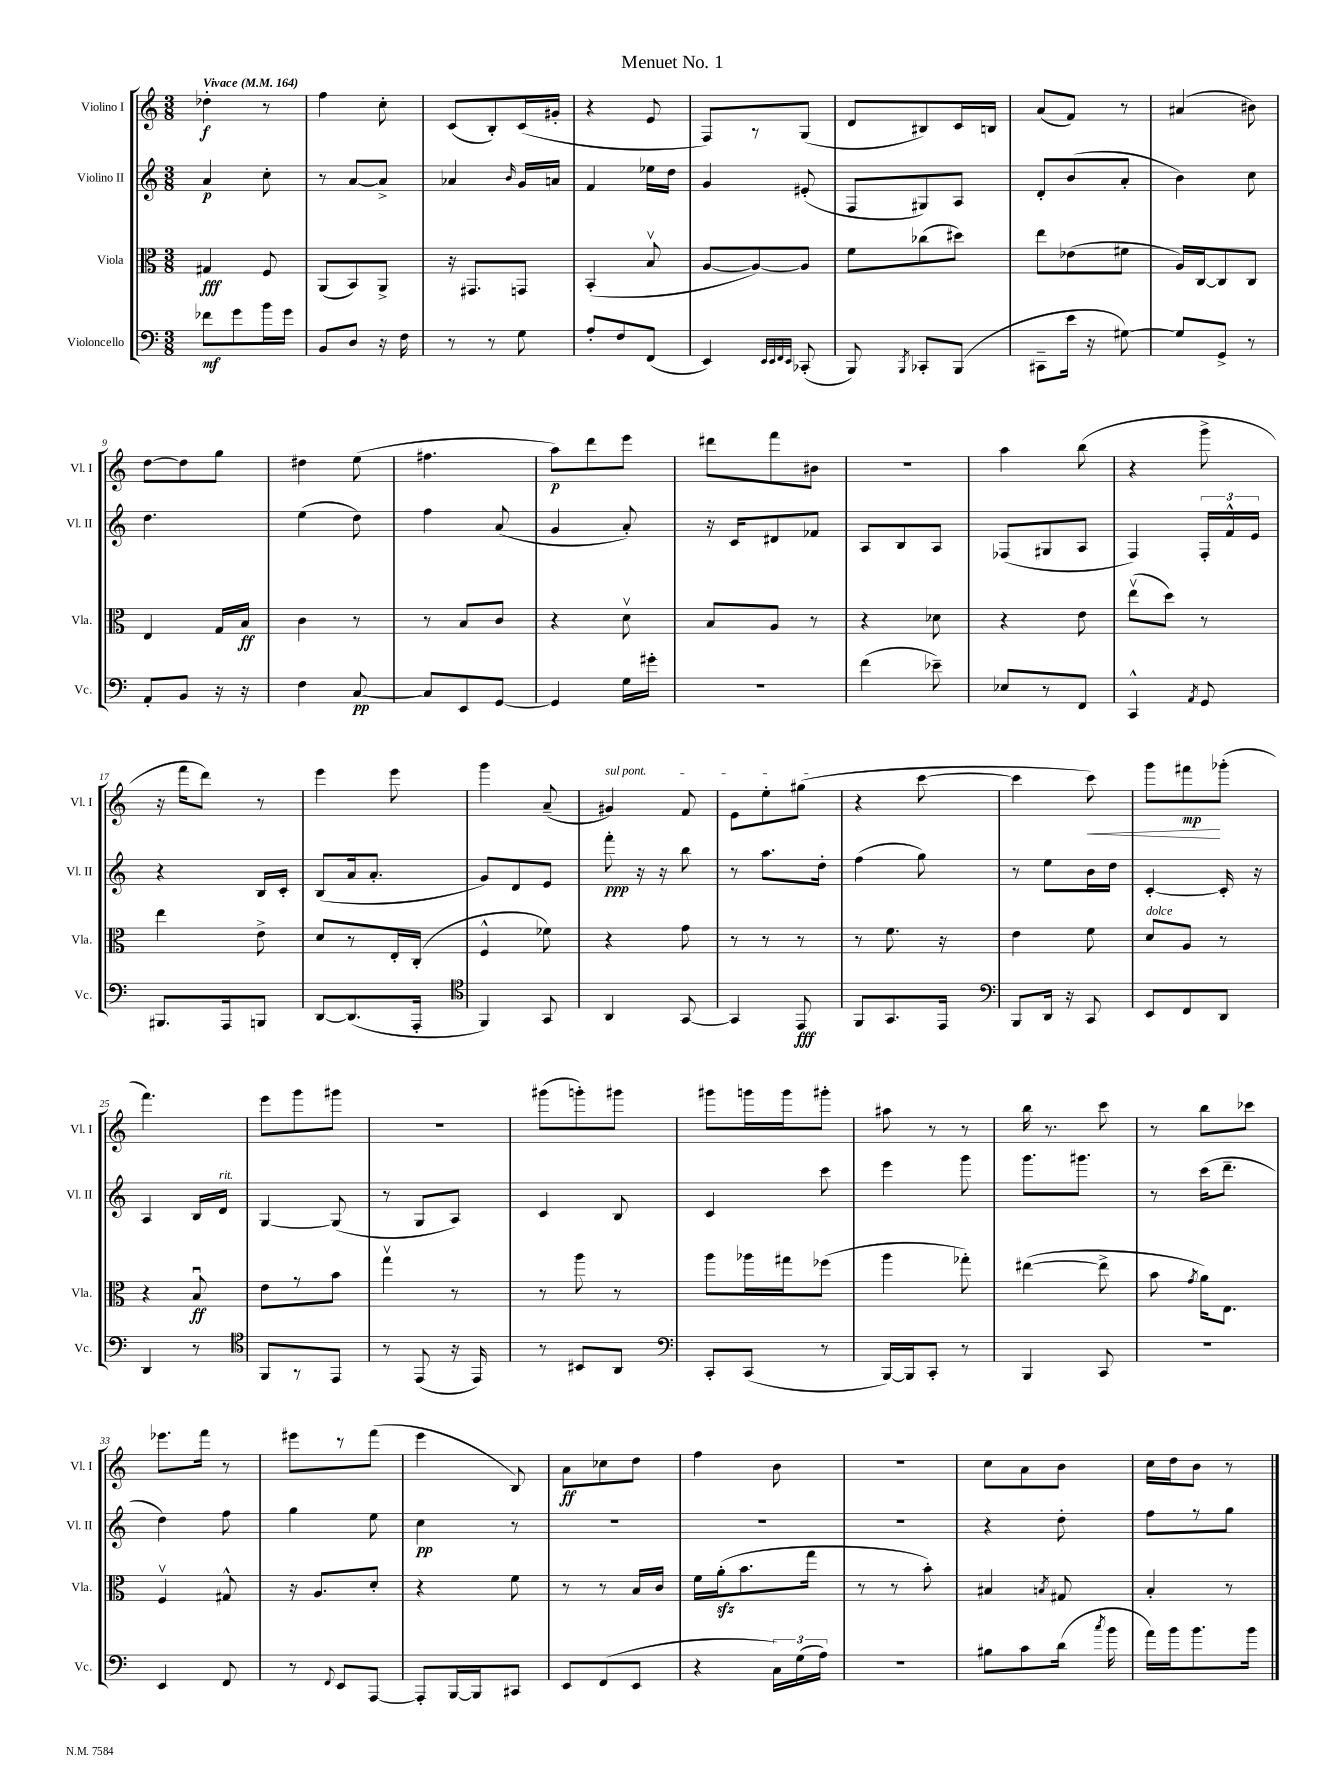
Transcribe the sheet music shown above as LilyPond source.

\header { title = "Menuet No. 1" }
<<
\new StaffGroup <<
\new Staff = "s0" \with { instrumentName = "Violino I" shortInstrumentName = "Vl. I" } {
    \clef treble \key c \major \numericTimeSignature \time 3/8 \tempo "Vivace" 4 = 164
    \autoBeamOff des''4-.\f r8 |
    f''4 c''8-. |
    c'8[( b8-.) c'16( gis'16]-. |
    r4 e'8 |
    f8[) r8 g8]( |
    d'8[ bis8) c'16 b16] |
    a'8[( f'8]) r8 |
    ais'4( bis'8) |
    d''8[~ d''8 g''8] |
    dis''4 e''8( |
    fis''4. |
    a''8[\p) d'''8 e'''8] |
    dis'''8[ f'''8 bis'8] |
    R4. |
    a''4 b''8( |
    r4 g'''8-> |
    r16 f'''16[ d'''8]) r8 |
    e'''4 e'''8 |
    g'''4 a'8--( |
    \once \override TextSpanner.bound-details.left.text = \markup { \italic "sul pont." } gis'4\startTextSpan) f'8 |
    e'8[ e''8-. gis''8]\stopTextSpan( |
    r4 c'''8~ |
    c'''4 c'''8\<) |
    g'''8[ fis'''8\mp\! ges'''8]-.( |
    f'''4.) |
    e'''8[ g'''8 gis'''8] |
    R4. |
    gis'''8[( g'''8-.) gis'''8] |
    gis'''8[ g'''16 g'''16 gis'''8]-. |
    ais''8 r8 r8 |
    b''16 r8. c'''8 |
    r8 b''8[ ces'''8] |
    ees'''8.[ f'''16] r8 |
    eis'''8[ r8 f'''8]( |
    e'''4 b8) |
    a'8[\ff ces''8 d''8] |
    f''4 b'8 |
    r4. |
    c''8[ a'8 b'8] |
    c''16[ d''16 b'8] r8 \bar "|." |
}
\new Staff = "s1" \with { instrumentName = "Violino II" shortInstrumentName = "Vl. II" } {
    \clef treble \key c \major \numericTimeSignature \time 3/8
    \autoBeamOff a'4\p c''8-. |
    r8 a'8[~ a'8]-> |
    aes'4 \grace { b'16 } g'16[ a'16] |
    f'4 ees''16[ d''16] |
    g'4 eis'8-.( |
    f8[ gis8) a8] |
    d'8[-. b'8( a'8]-. |
    b'4) c''8 |
    d''4. |
    e''4( d''8) |
    f''4 a'8( |
    g'4 a'8-.) |
    r16 c'16[ dis'8 fes'8] |
    a8[ b8 a8] |
    fes8[( gis8 a8] |
    f4) \tuplet 3/2 { f16[-. f'16-^ e'16] } |
    r4 b16[ c'16]-. |
    b8[( a'16 a'8.]-. |
    g'8[) d'8 e'8] |
    f'''8-.\ppp r16 r16 b''8 |
    r8 a''8.[ d''16]-. |
    f''4( g''8) |
    r8 e''8[ b'16 d''16] |
    c'4~-. c'16-. r16 |
    a4 b16[ d'16]^\markup { \italic "rit." } |
    g4~ g8( |
    r8 g8[ a8]) |
    c'4 b8 |
    c'4 c'''8 |
    e'''4 g'''8 |
    g'''8.[ gis'''8.] |
    r8 c'''16[( d'''8.]-- |
    d''4) f''8 |
    g''4 e''8 |
    c''4\pp r8 |
    R4. |
    R4. |
    R4. |
    r4 d''8-. |
    f''8[ r8 g''8] \bar "|." |
}
\new Staff = "s2" \with { instrumentName = "Viola" shortInstrumentName = "Vla." } {
    \clef alto \key c \major \numericTimeSignature \time 3/8
    \autoBeamOff gis4\fff f8 |
    a,8[( b,8) a,8]-> |
    r16 gis,8.[ g,8] |
    b,4-.( b8\upbow |
    a8[~ a8~) a8] |
    f'8[ ces''8( dis''8]) |
    e''8[ ees'8( fis'8] |
    a16[) c16~ c8 c8] |
    e4 g16[ b16]\ff |
    c'4 r8 |
    r8 b8[ c'8] |
    r4 d'8\upbow |
    b8[ a8] r8 |
    r4 des'8 |
    r4 e'8 |
    e''8[\upbow( d''8]) r8 |
    e''4 e'8-> |
    d'8[ r8 e16-. c16]-.( |
    f4-^ fes'8) |
    r4 g'8 |
    r8 r8 r8 |
    r8 f'8. r16 |
    e'4 f'8 |
    d'8[^\markup { \italic "dolce" } a8] r8 |
    r4 b8\downbow\ff |
    e'8[ r8 b'8] |
    g''4\upbow r8 |
    r8 a''8 r8 |
    a''8[ aes''16 gis''16 fes''8]( |
    a''4 ges''8-.) |
    eis''4~( eis''8-> |
    b'8 \acciaccatura { g'8 } a'16[) e8.] |
    f4\upbow gis8-^ |
    r16 a8.[ d'8]-. |
    r4 f'8 |
    r8 r8 b16[ c'16] |
    f'16[ a'16-.\sfz( b'8. g''16] |
    r8 r8 b'8-.) |
    bis4 \acciaccatura { b8 } gis8 |
    b4-. r8 \bar "|." |
}
\new Staff = "s3" \with { instrumentName = "Violoncello" shortInstrumentName = "Vc." } {
    \clef bass \key c \major \numericTimeSignature \time 3/8
    \autoBeamOff fes'8[\mf g'8 b'16 g'16] |
    b,8[ d8] r16 f16 |
    r8 r8 g8 |
    a8[-. f8 f,8]( |
    e,4) \grace { e,32[ e,32 f,32 e,32] } ces,8-.( |
    b,,8) \acciaccatura { b,,8 } ces,8[-. b,,8]( |
    cis,8[-- e'16] r16 gis8~) |
    gis8[ g,8]-> r8 |
    a,8[-. b,8] r16 r16 |
    f4 c8~\pp |
    c8[ e,8 g,8]~ |
    g,4 g16[ gis'16]-. |
    R4. |
    f'4( ees'8--) |
    ees8[ r8 f,8] |
    c,4-^ \acciaccatura { a,8 } g,8 |
    bis,,8.[ a,,16 b,,8] |
    d,8[~ d,8.( a,,16]-. |
    \clef tenor f,4) g,8 |
    a,4 g,8~ |
    g,4 e,8\fff |
    f,8[ g,8. e,16] |
    \clef bass b,,8[ d,16] r16 c,8 |
    e,8[ f,8 d,8] |
    d,4 r8 |
    \clef tenor f,8[ r8 e,8] |
    r8 e,8( r16 e,16) |
    r8 bis,8[ a,8] |
    \clef bass c,8[-. c,8]( r8 |
    b,,16[~) b,,16 c,8]-. r8 |
    b,,4 c,8 |
    R4. |
    e,4 f,8 |
    r8 \appoggiatura { f,8 } e,8[ a,,8]~ |
    a,,8[-. b,,16~ b,,16 cis,8] |
    e,8[ f,8( e,8] |
    r4 \tuplet 3/2 { c16[) g16( a16]) } |
    R4. |
    bis8[ c'8 d'16]( \acciaccatura { c''8 } b'16 |
    a'16[) b'16 b'8. b'16] \bar "|." |
}
>>
>>
